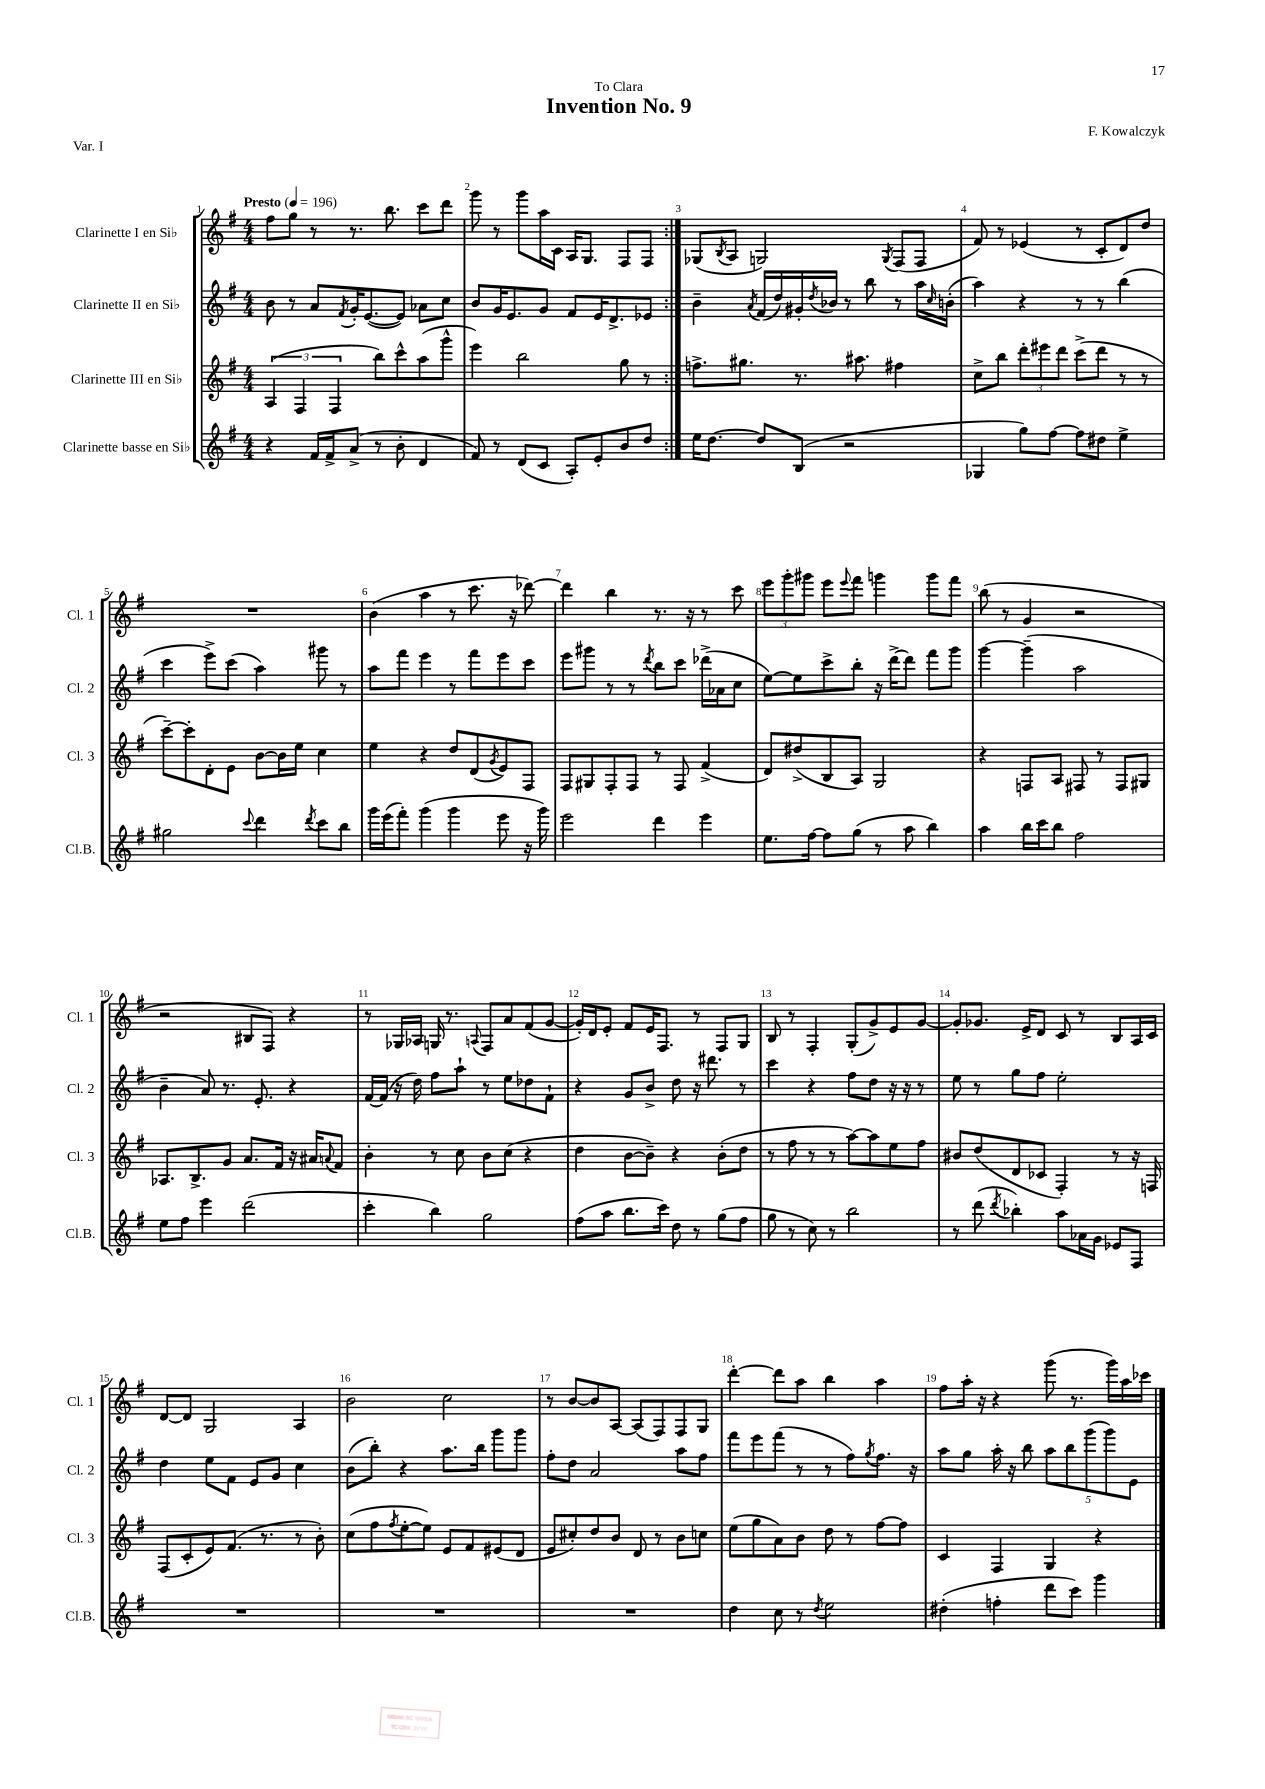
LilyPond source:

\header { title = "Invention No. 9" composer = "F. Kowalczyk" dedication = "To Clara" piece = "Var. I" }
<<
\new StaffGroup <<
\new Staff = "s0" \with { instrumentName = "Clarinette I en Sib" shortInstrumentName = "Cl. 1" } {
    \clef treble \key g \major \numericTimeSignature \time 4/4 \tempo "Presto" 4 = 196
    \repeat volta 2 { fis''8 g''8 r8 r8. b''8. c'''8 d'''8 |
    g'''8 r8 g'''8 a''16 c'16 a16 g8. fis8 fis8 | }
    ges8( \acciaccatura { b8 } a8 g2) \acciaccatura { g8 } fis8( fis8 |
    fis'8) r8 ees'4( r8 c'8-. d'8) d''8 |
    R1 |
    b'4( a''4 r8 c'''8. r16 des'''8~) |
    des'''4 b''4 r8. r16 r8 c'''8 |
    \tuplet 3/2 { e'''8 g'''8-. gis'''8 } e'''8 \appoggiatura { e'''8 } fis'''8 g'''4 g'''8 fis'''8 |
    b''8( r8 g'4 r2 |
    r2 bis8 fis8) r4 |
    r8 ges16 aes16 g16 r8. \appoggiatura { a8 } fis8 a'8 fis'8( g'8~ |
    g'16-.) d'16 e'8-. fis'8 e'16 fis8. r8 fis8 g8 |
    b8 r8 fis4-. g8-.( g'8->) e'8 g'8~ |
    g'8-. ges'8. e'16-> d'8 c'8 r8 b8 a16 c'16 |
    d'8~ d'8 g2 a4 |
    b'2 c''2 |
    r8 b'8~ b'8 a8~ a8( fis8) fis8 g8 |
    d'''4~-. d'''8 a''8 b''4 a''4 |
    fis''8 a''16-. r16 r4 g'''8( r8. g'''16) a''16 ces'''16 \bar "|." |
}
\new Staff = "s1" \with { instrumentName = "Clarinette II en Sib" shortInstrumentName = "Cl. 2" } {
    \clef treble \key g \major \numericTimeSignature \time 4/4
    \repeat volta 2 { b'8 r8 a'8 \acciaccatura { fis'8 } g'16-. e'8.~( e'8) aes'8 c''8 |
    b'8 g'16 e'8. g'8 fis'8 e'16 d'8.-> ees'8 | }
    b'4-- \acciaccatura { a'8 } fis'16( d''16) gis'16-. \acciaccatura { d''8 } bes'16 r8 b''8 r8 a''16 \grace { c''16 } b'16-.( |
    a''4) r4 r8 r8 b''4( |
    c'''4 e'''8->) c'''8( a''4) gis'''8 r8 |
    a''8 fis'''8 e'''4 r8 fis'''8 e'''8 c'''8 |
    e'''8 gis'''8 r8 r8 \acciaccatura { d'''8 } b''8 c'''8 des'''16->( aes'16 c''8 |
    e''8~) e''8 c'''8-> b''8-. r16 d'''16~-> d'''8 fis'''8 g'''8 |
    g'''4~ g'''4--( a''2 |
    b'4-- a'8) r8. e'8.-. r4 |
    fis'16~ fis'16( r16 d''16) fis''8 a''8-! r8 e''8 des''8 fis'8-! |
    r4 g'8 b'8-> d''8 r16 dis'''8. r8 |
    c'''4 r4 fis''8 d''8 r16 r16 r8 |
    e''8 r8 g''8 fis''8 e''2-. |
    d''4 e''8 fis'8 e'8 g'8 c''4 |
    b'8( b''8-.) r4 a''8. b''16 g'''8 g'''8 |
    fis''8-. d''8 a'2 a''8 fis''8 |
    fis'''8 e'''8 fis'''8( r8 r8 fis''8) \acciaccatura { g''8 } fis''8. r16 |
    a''8 g''8 a''16-. r16 b''8 \tuplet 5/4 { a''8 b''8 g'''8( g'''8) e'8 } \bar "|." |
}
\new Staff = "s2" \with { instrumentName = "Clarinette III en Sib" shortInstrumentName = "Cl. 3" } {
    \clef treble \key g \major \numericTimeSignature \time 4/4
    \repeat volta 2 { \tuplet 3/2 { a4( fis4 fis4 } b''8) c'''8-^ a''8( g'''8-^ |
    e'''4) b''2 g''8 r8 | }
    f''8.-> gis''8. r8. ais''8. fis''4 |
    c''8-> b''8 \tuplet 3/2 { d'''8-. eis'''8 d'''8 } c'''8->( d'''8 r8 r8 |
    c'''8~--) c'''8-. d'8-. e'8 b'8~ b'16 e''16 c''4 |
    e''4 r4 d''8 d'8( \acciaccatura { g'8 } e'8) fis8 |
    fis8 gis8 fis8-. fis8 r8 fis8 fis'4->( |
    d'8) dis''8->( b8 a8) g2 |
    r4 f8 a8 fis8 r8 fis8 gis8 |
    aes8. b8.-> g'8 a'8. fis'16 r16 ais'16 \appoggiatura { a'8 } fis'8 |
    b'4-. r8 c''8 b'8 c''8( r4 |
    d''4 b'8~ b'8--) r4 b'8-.( d''8 |
    r8 fis''8 r8 r8 a''8~) a''8 e''8 fis''8 |
    bis'8 d''8( d'8 ces'8 fis4-.) r8 r16 f16 |
    fis8( c'8-. e'8) fis'8.( r8. r8 b'8-.) |
    c''8( fis''8 \acciaccatura { fis''8 } e''8~-. e''8) e'8 fis'8 eis'8( d'8 |
    e'8 cis''8-.) d''8 b'8 d'8 r8 b'8 c''8 |
    e''8( g''8 a'8) b'8 d''8 r8 fis''8~ fis''8 |
    c'4 fis4 g4 r4 \bar "|." |
}
\new Staff = "s3" \with { instrumentName = "Clarinette basse en Sib" shortInstrumentName = "Cl.B." } {
    \clef treble \key g \major \numericTimeSignature \time 4/4
    \repeat volta 2 { r4 fis'16 fis'16-> a'8->( r8 b'8-. d'4 |
    fis'8) r8 d'8( c'8 a8-.) e'8-. b'8 d''8 | }
    e''16 d''8.~ d''8 b8( r2 |
    ges4 g''8) fis''8~ fis''8 dis''8 e''4-> |
    gis''2 \appoggiatura { c'''8 } d'''4 \acciaccatura { d'''8 } c'''8 b''8 |
    g'''16 e'''16( fis'''8-.) g'''4( g'''4 e'''8 r16 g'''16) |
    e'''2 d'''4 e'''4 |
    e''8. fis''16~ fis''8 g''8( r8 a''8 b''4) |
    a''4 b''16 c'''16 b''8 fis''2 |
    e''8 fis''8 e'''4 d'''2( |
    c'''4-. b''4) g''2 |
    fis''8( a''8 b''8. c'''16) d''8 r8 g''8( fis''8 |
    g''8 r8 c''8) r8 b''2 |
    r8 d'''8( \acciaccatura { d'''8 } bes''4-.) a''8 aes'16 g'16 ees'8 fis8 |
    R1 |
    R1 |
    R1 |
    d''4 c''8 r8 \acciaccatura { d''8 } e''2 |
    dis''4-.( f''4-. d'''8 c'''8) g'''4 \bar "|." |
}
>>
>>
\layout { \context { \Score \override BarNumber.break-visibility = ##(#f #t #t) barNumberVisibility = #all-bar-numbers-visible } }
